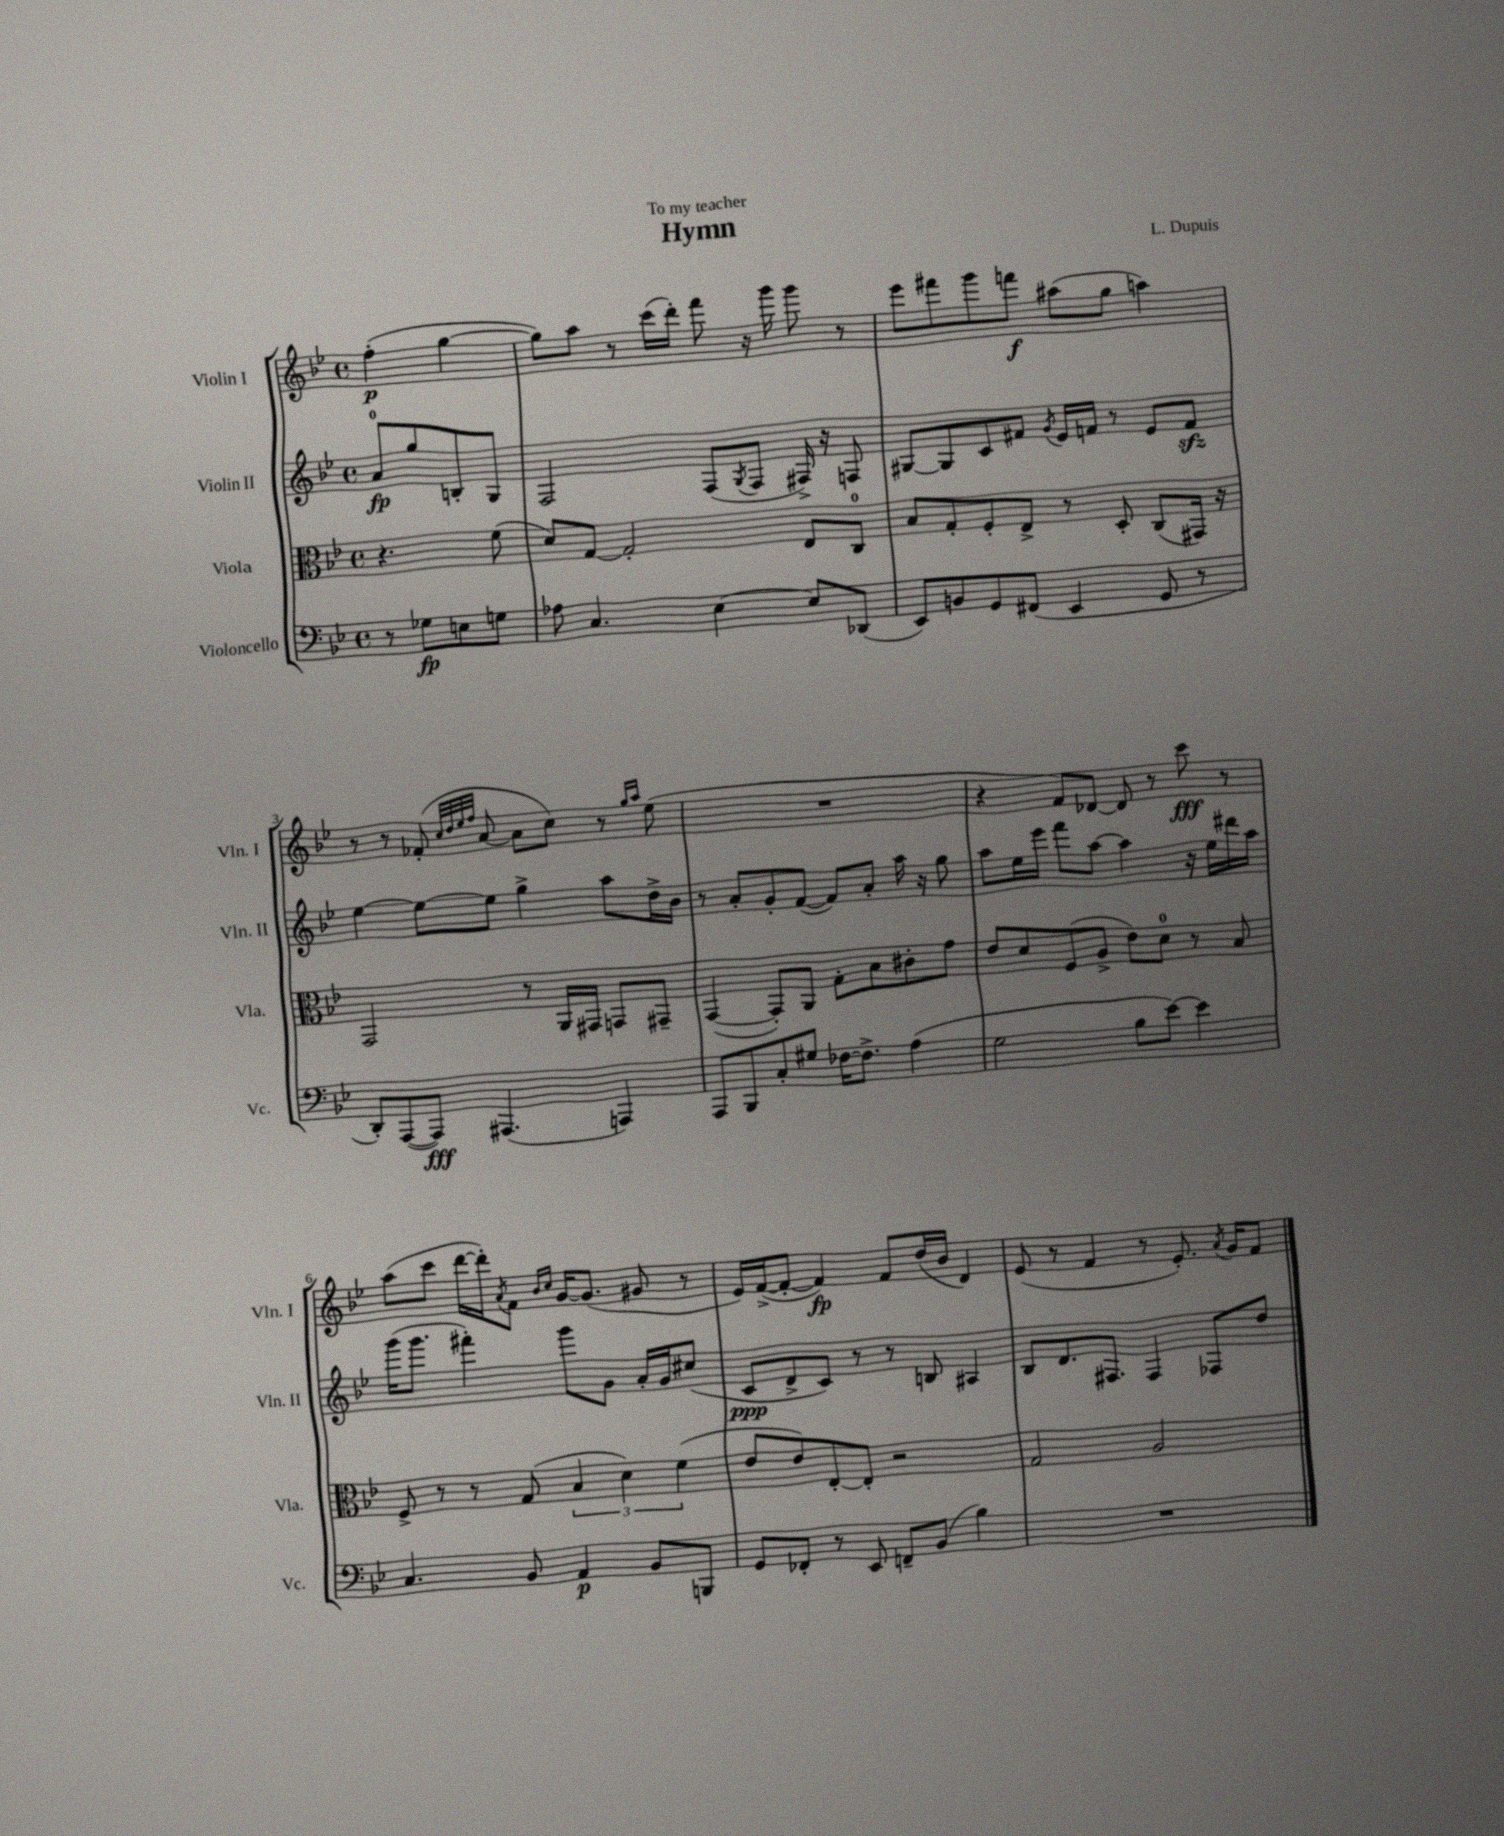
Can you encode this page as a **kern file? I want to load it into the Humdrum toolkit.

**kern	**dynam	**kern	**kern	**dynam	**kern	**dynam
*part4	*part4	*part3	*part2	*part2	*part1	*part1
*staff4	*staff4	*staff3	*staff2	*staff2	*staff1	*staff1
*I"Violoncello	*	*I"Viola	*I"Violin II	*	*I"Violin I	*
*I'Vc.	*	*I'Vla.	*I'Vln. II	*	*I'Vln. I	*
*clefF4	*	*clefC3	*clefG2	*	*clefG2	*
*k[b-e-]	*	*k[b-e-]	*k[b-e-]	*	*k[b-e-]	*
*M4/4	*	*M4/4	*M4/4	*	*M4/4	*
*met(c)	*	*met(c)	*met(c)	*	*met(c)	*
=	=	=	=	=	=	=
8r	.	4.r	8a/L	fp	(4ff'\	p
8G-X\L	fp	.	8gg/	.	.	.
8En\	.	.	8Bn'/	.	[4gg\	.
8Gn\J	.	(8f\	8G/J	.	.	.
=1	=1	=1	=1	=1	=1	=1
8A-X\	.	8d/L)	2F/	.	8gg\L])	.
4.C/	.	[8G/J	.	.	8aa\J	.
.	.	2G'/]	.	.	8r	.
.	.	.	.	.	(16ccc\LL	.
.	.	.	.	.	16ddd'\JJ)	.
[4E-\	.	.	(8F/L	.	8fff\	.
.	.	.	8qG/	.	.	.
.	.	.	8F/J	.	16r	.
.	.	.	.	.	16ggg\	.
8E-/L]	.	8E-/L	16F#X^/)	.	8ggg\	.
.	.	.	16r	.	.	.
(8DD-X/J	.	8C/J	8Fn/	.	8r	.
=2	=2	=2	=2	=2	=2	=2
8EE-/L)	.	8B-/L	[8G#X/L	.	8eee-\L	.
8BBn/	.	8G'/	8G#/]	.	8fff#X\	.
8GG/	.	8F'/	8c/	.	8ggg\	.
(8FF#X/J	.	8E-^/J	8f#X/J	.	8fffn\J	f
.	.	.	8qg/	.	.	.
4EE-/	.	8r	16e-/LL	.	(8aa#X\L	.
.	.	.	16fn/JJ	.	.	.
.	.	8D'/	8r	.	8gg\J	.
8GG/	.	(8C/L	8e-/L	.	4aan\)	.
8r	.	16GG#X/Jk)	8fzz/J	.	.	.
.	.	16r	.	.	.	.
!!LO:LB:g=z
=3	=3	=3	=3	=3	=3	=3
8DD'/L)	.	2GG/	[4ee-\	.	8r	.
([8AAA/	.	.	.	.	8r	.
8AAA/J])	fff	.	8ee-\L_	.	(8f-X'/	.
.	.	.	.	.	32qqcc/LLL	.
.	.	.	.	.	32qqdd/	.
.	.	.	.	.	32qqee-/	.
.	.	.	.	.	32qqff/JJJ	.
(4.AAA#X/	.	.	8ee-\J]	.	[8a/	.
.	.	8r	4gg^\	.	8a\L]	.
.	.	16AA/LL	.	.	8cc\J)	.
.	.	16GG#X/JJ	.	.	.	.
4AAAn/)	.	8GGn/L	8aa\L	.	8r	.
.	.	.	.	.	16qqgg/LL	.
.	.	.	.	.	16qqaa/JJ	.
.	.	8GG#X~/J	16dd^\L	.	(8ee-\	.
.	.	.	16b-\JJ	.	.	.
=4	=4	=4	=4	=4	=4	=4
8AAA/L	.	([4GG/	8r	.	1r	.
8BBB-/	.	.	8a'/L	.	.	.
8C'/	.	8GG'/L])	8g'/	.	.	.
8G#X/J	.	8AA/J	([8f/J	.	.	.
[16F-X\KL	.	8G'\L	8f/L])	.	.	.
8.F-^\J]	.	.	.	.	.	.
.	.	8B-\	8a'/J	.	.	.
(4A\	.	8c#X'\	16aa\	.	.	.
.	.	.	16r	.	.	.
.	.	8g\J	8gg\	.	.	.
=5	=5	=5	=5	=5	=5	=5
2G\	.	8e-/L	8aa\L	.	4r	.
.	.	8d/	16ee-\L	.	.	.
.	.	.	16eee-\JJ	.	.	.
.	.	(8F/	8fff\L	.	8f/L)	.
.	.	8A^/J	[8aa\J	.	[8d-X/J	.
8B-\L	.	8e-\L)	4aa\]	.	8d-/]	.
[8e-\J)	.	8d\J	.	.	8r	.
4e-\]	.	8r	16r	.	8ccc\	fff
.	.	.	16ee-\LL	.	.	.
.	.	8B-/	16ddd#X\	.	8r	.
.	.	.	16aa\JJ	.	.	.
!!LO:LB:g=z
=6	=6	=6	=6	=6	=6	=6
4.C/	.	8F^/	(16ggg\KL	.	(8aa\L	.
.	.	.	8.ggg\J	.	.	.
.	.	8r	.	.	8ccc\J	.
.	.	8r	4fff#X'\)	.	[16ddd\LL	.
.	.	.	.	.	16ddd'\J])	.
.	.	.	.	.	8qa/	.
8BB-/	.	(8G/	.	.	8f\J	.
.	.	.	.	.	16qqb-/LL	.
.	.	.	.	.	16qqcc/JJ	.
4AA/	p	6B-/	8ggg\L	.	[16g/KL	.
.	.	.	.	.	(8.g/J]	.
.	.	.	8g\J	.	.	.
.	.	6d\)	.	.	.	.
8BB-/L	.	.	16a'/LL	.	8g#X/	.
.	.	.	16g/J	.	.	.
.	.	(6f\	.	.	.	.
8BBBn/J	.	.	(8cc#X/J	.	8r	.
=7	=7	=7	=7	=7	=7	=7
8GG/L	.	8e-/L	8c/L	ppp	16e-/LL)	.
.	.	.	.	.	([16f^/J	.
8FF-X'/J	.	8e-/)	8d^/	.	8f'/J_	.
8r	.	[8E-'/	8c/J)	.	4f/])	fp
8EE-/	.	8E-'/J]	8r	.	.	.
8FFn~/L	.	2r	8r	.	8f/L	.
(8BB-/J	.	.	8Bn/	.	(16dd/L	.
.	.	.	.	.	16b-/JJ	.
4B-\)	.	.	4A#X/	.	4d/)	.
=8	=8	=8	=8	=8	=8	=8
1r	.	2G/	8B-/L	.	(8e-/	.
.	.	.	8.d/	.	8r	.
.	.	.	.	.	4f/	.
.	.	.	8.F#X/J	.	.	.
.	.	2A/	4F#/	.	8r	.
.	.	.	.	.	8.e-'/)	.
.	.	.	8F-X/L	.	.	.
.	.	.	.	.	8qa/	.
.	.	.	.	.	16g/KL	.
.	.	.	8dd/J	.	8f/J	.
==	==	==	==	==	==	==
*-	*-	*-	*-	*-	*-	*-
